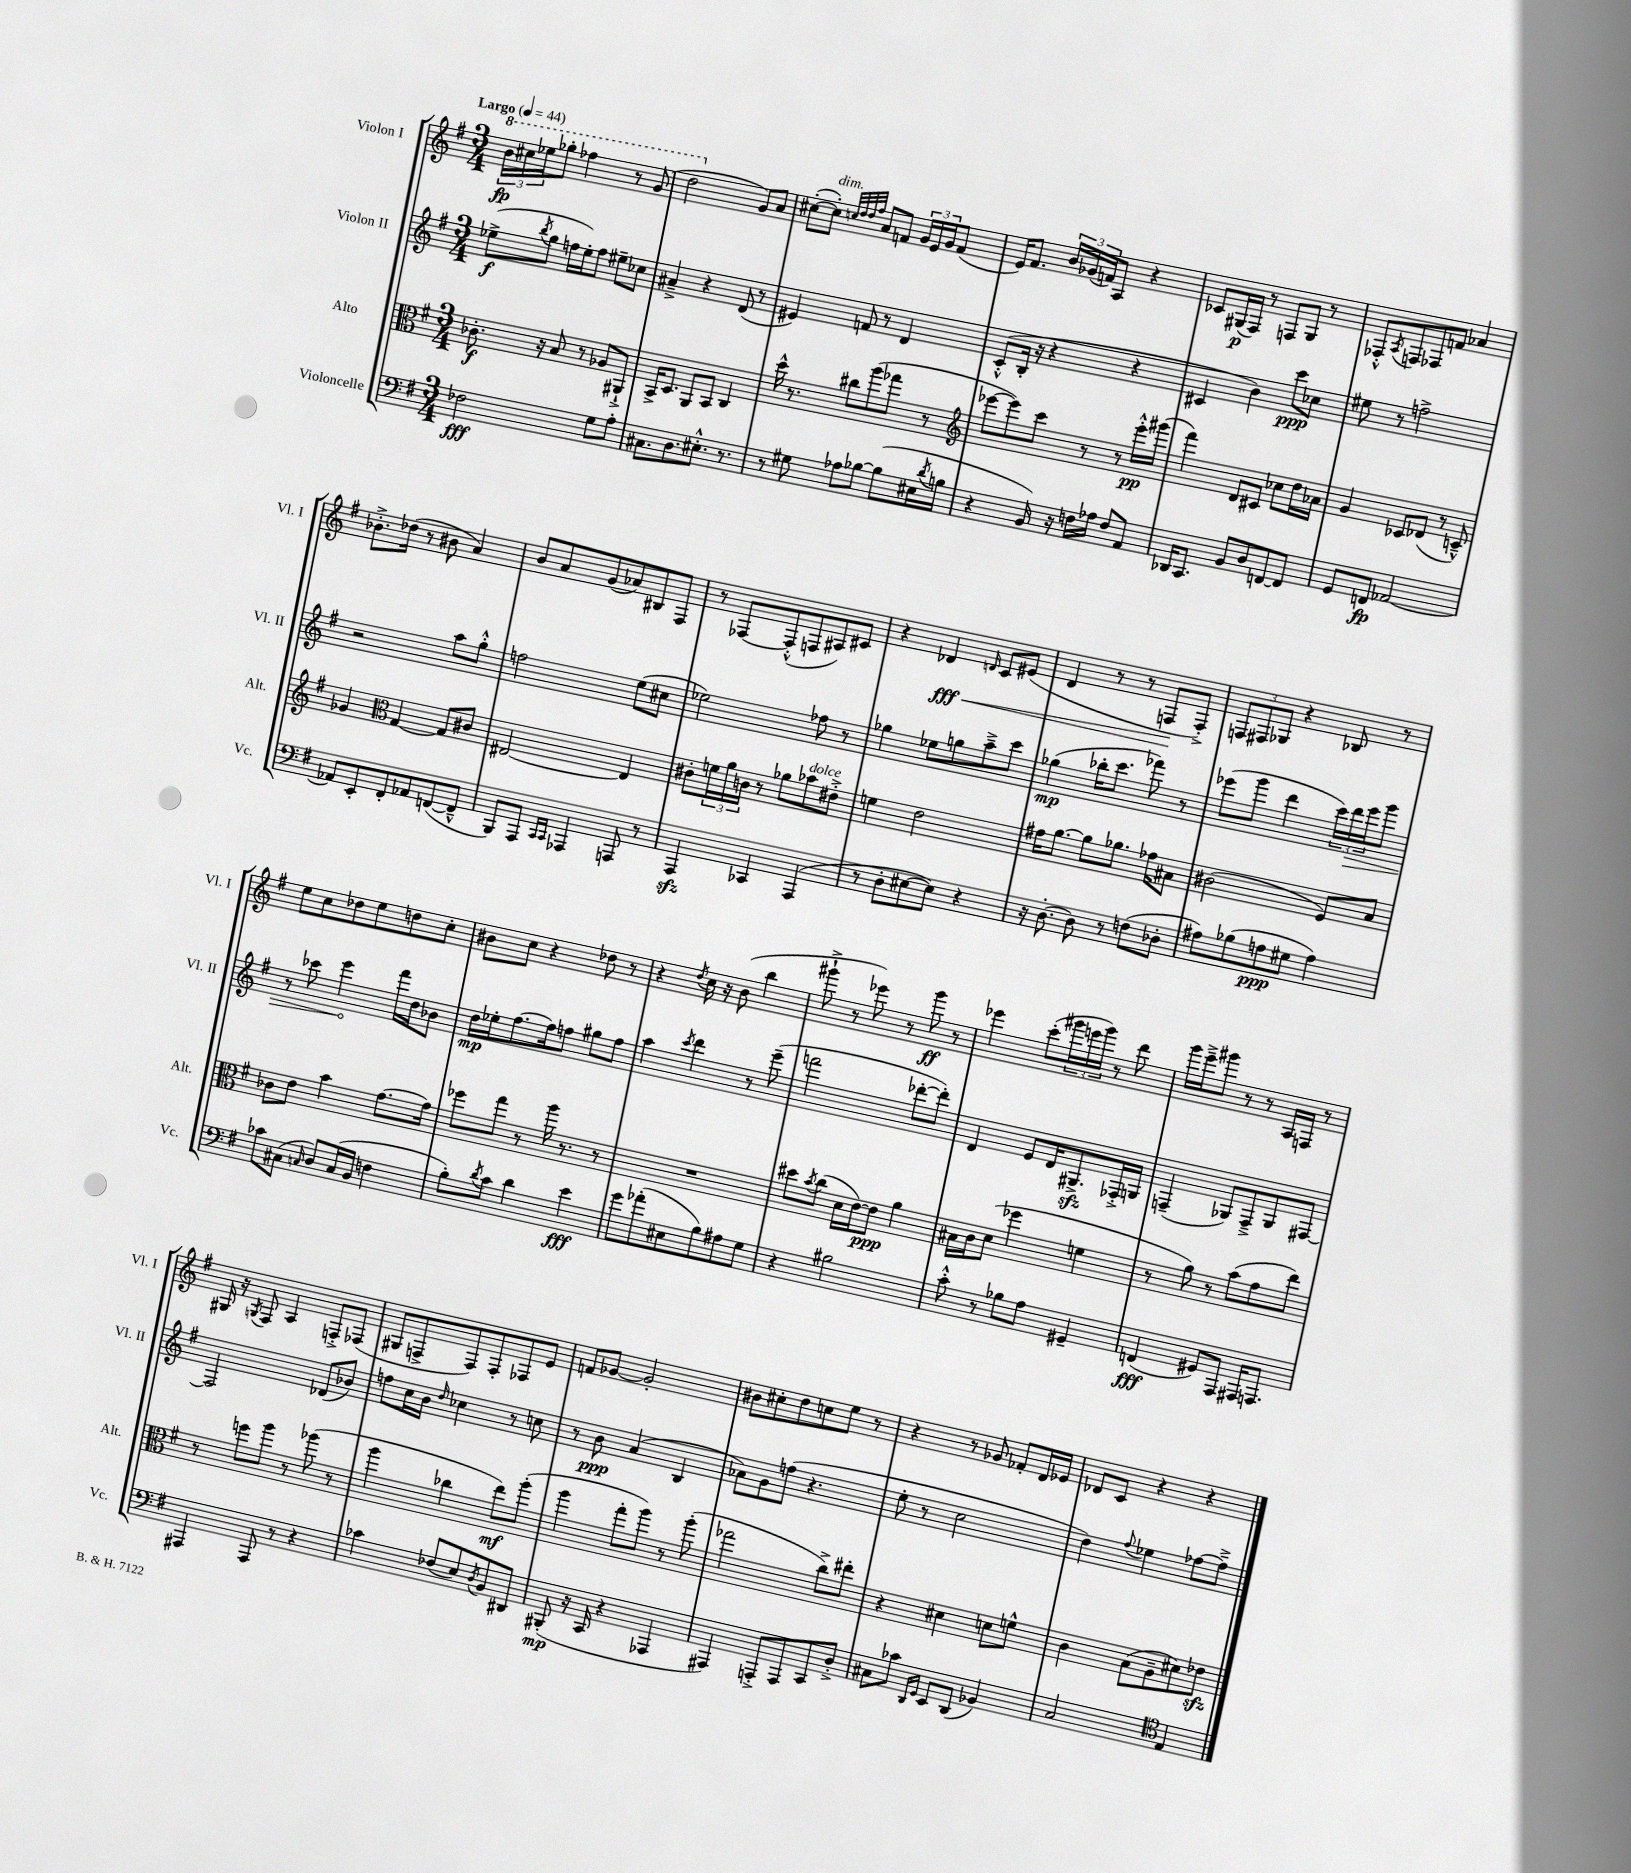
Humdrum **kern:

**kern	**kern	**kern	**kern
*staff4	*staff3	*staff2	*staff1
*clefF4	*clefC3	*clefG2	*clefG2
*k[f#]	*k[f#]	*k[f#]	*k[f#]
*M3/4	*M3/4	*M3/4	*M3/4
*MM44	*MM44	*MM44	*MM44
2F-	8.c-'	(8ee-^	24bb
.	.	.	24ccc#
.	.	.	24eee-
.	.	8qbb	.
.	.	8gg	8ggg-'
.	16r	.	.
.	8B	16ff	4fff-
.	.	16ee-')	.
.	8r	8ff	.
8G	8A-	8ee#~	8r
8A'	8AA#`^	8cc-	(8gg
=	=	=	=
8.C#	16BB^	4a#~^	2ddd
.	8.D	.	.
8.D	.	.	.
.	8AA	4r	.
8.E#'^^	8BB	.	.
.	4C	(8d	8g)
8.r	.	.	.
.	.	8r	8a
=	=	=	=
8r	16dd^^	4e#)	([8cc#'
.	8.r	.	.
8G#	.	.	8cc#'])
.	.	.	32qqcc
.	.	.	32qqdd
.	.	.	32qqdd
.	.	.	32qqff#
8A-	8cc#	8f	8a
[8B-	(8aa	8r	8f
(8B-]	8gg-	4d	24g
.	.	.	24e
.	.	.	24g
16E#	8r	.	(8f
8qd	.	.	.
16B	.	.	.
=	=	=	=
*	*clefG2	*	*
4r	[8eee-	(8c'^^	16e)
.	.	.	8.f#
.	8eee-])	16B'	.
.	.	16r	.
16BB)	8ccc	4r	24b
.	.	.	(24g-
16r	.	.	.
.	.	.	24f)
16F	8r	.	8A
16A-	.	.	.
8F	8r	4r	4r
8AA	16eee-'^^	.	.
.	(16ggg#	.	.
=	=	=	=
16DD-	4fff#)	4c#	8c-
8.CC	.	.	.
.	.	.	(16G#
.	.	.	16F#)
8BB	8d	4b)	8r
8D	8c#	.	8F
[8FF	8cc-	8ccc	8G#
8FF]	16dd	8cc-	8r
.	16a-	.	.
=	=	=	=
8GG	4g	8ee#	8F-'^^
.	.	.	8qA
8FF	.	8r	8F
[2AA-	8c-	2ff^	8F-
.	(8d-	.	8f
.	8r	.	4a-
.	8c~^^)	.	.
=	=	=	=
8AA-]	4g-	2r	8.b-'^
8EE'	.	.	.
.	.	.	(16dd-
*	*clefC3	*	*
8FF#'	[4G	.	8r
8AA-	.	.	8b#
([8FF	8G]	8aa	4a)
8FF~^^]	8c#	8gg'^^	.
=	=	=	=
8BBB)	[2E#	2ff	8b
8AAA	.	.	8a
16qqCC	.	.	.
16qqCC	.	.	.
4AAA-	.	.	(8g
.	.	.	8a-)
8AAA	4E#]	(8ee	8B#
8r	.	8cc#	8F#
=	=	=	=
4AAA	8c#'	2ee-)	8r
.	24f	.	[8F-
.	24a	.	.
.	24c	.	.
4CC-	8r	.	(8F-'^^]
.	8a-	.	8F
(4AAA	8b-	8ff-	8A#)
.	8e#'^	8r	8c#
=	=	=	=
8r	4f	4gg-	4r
8D'	.	.	.
[8E#	2e	8ee-	4d-
8E#])	.	8gg	.
.	.	.	16qqd
4r	.	8aa~^	8c
.	.	8ccc	(8e#
=	=	=	=
16r	16g#	(4gg-	4d
[8.D'	[8.a	.	.
8D]	8a]	16bb-'	8r
.	.	8.ccc	.
8r	8.a-	.	8r
(8F	.	8fff-)	8F
.	16g-	.	.
8D-'	8B#	8r	8F'^)
=	=	=	=
8A#)	(2c#	(8eee-	12F
.	.	.	12F#
(8B-	.	8ggg	.
.	.	.	12G-
8A	.	4ddd	4r
8G#	.	.	.
4A)	8F#)	24ccc)	8B-
.	.	24ddd	.
.	.	24eee-	.
.	8B	8ggg	8r
=	=	=	=
8c-	8c-	8r	8ee
(8C#	8e	8ccc-	8cc
16qqC	.	.	.
8D)	4b	4eee	8dd-
(16C	.	.	8ee
16BB	.	.	.
4F	[8.g	16fff#	8dd
.	.	16dd	.
.	.	8b-	8cc'
.	16g]	.	.
=	=	=	=
8B')	8ff-	16dd	8b#
.	.	16ee-'	.
8qd	.	.	.
8c	8gg	[8.ff#	8cc
4d	8r	.	4r
.	.	16ff#]	.
.	16aa	8ff	.
.	8.r	.	.
4e	.	8gg#	8dd-
.	8r	8ff	8r
=	=	=	=
8g	2.r	4aa	4r
(8a-'	.	.	.
.	.	8qccc	8qdd
8E#	.	4ddd	16cc
.	.	.	16r
8B)	.	.	(8b
8A#	.	8r	4bb
8G	.	(8eee~	.
=	=	=	=
4r	8dd#	2fff	8ggg#`^
.	8qb	.	.
.	(8cc	.	8r
2B#	16d	.	8eee-)
.	[16e)	.	.
.	8e]	.	8r
.	4a	[8ddd-'	8ggg#
.	.	8ddd-'])	8r
=	=	=	=
8c'^^	16B#	4d	4eee-
.	16c	.	.
8r	(8d	.	.
8B-	4ff-	8e	(8ccc'
8A	.	16d	24ggg#
.	.	.	24eee
.	.	8.G#^	.
.	.	.	24ggg#)
4GG#~	4f	.	8r
.	.	16F-'^	8ddd
.	.	16G	.
=	=	=	=
(4FF	8r	(4F~	16ggg
.	.	.	16eee~^
.	8a)	.	8ggg#
8GG#)	8r	8G-)	8r
8AAA	(8b	8F~^	8r
16AAA#	8g	8G-	16A
8.AAA	.	.	16F
.	8ee)	[8F#	8r
=	=	=	=
4AAA#	8r	2F#]	16G#
.	.	.	16r
.	.	.	8qG
.	8ff	.	8F#
8AAA#	8aa	.	4A
8r	8r	.	.
4r	(8aa-	(8d-	8F'^
.	8r	8b-)	(8F-
=	=	=	=
4c-	4aa	8ff	8G#
.	.	16cc	8F^
.	.	16b	.
.	.	16qqdd	.
(8F-	4cc-	4cc-	8F)
8E)	.	.	8F'
8qD	.	.	.
8BB	8ee)	8r	8F-
8DD#	(8aa'	8cc	8e
=	=	=	=
(8BBB#'	4aa	8r	8f
16r	.	8b	[8g-
16CC	.	.	.
4r	8gg'	(4a	2g-']
.	8aa)	.	.
4AAA-	8r	4B	.
.	(8aa'	.	.
=	=	=	=
4AAA#)	2gg-	8a-)	8b#
.	.	8g	8cc#'
8AAA'^	.	(8ff	8dd
8AAA	.	4.r	8cc
8CC	8cc^)	.	8ee
8D'^	8ee#'	.	8r
=	=	=	=
8C#	4r	8ee'	4r
8c-	.	8r	.
16qqDD	.	.	.
16qqGG	.	.	.
8EE	4d#	2cc	8r
(8DD	.	.	8g-
4BB-)	8d	.	8f-'
.	8f^^	.	16d
.	.	.	16e-
=	=	=	=
2C	4c	4dd)	8d-
.	.	.	8c
.	.	8qqff#	.
.	(8B	4ee-	4r
.	8A~	.	.
*clefC4	*	*	*
4E	8d#)	[8ff-	4r
.	8e-	8ff-~^]	.
==	==	==	==
*-	*-	*-	*-
